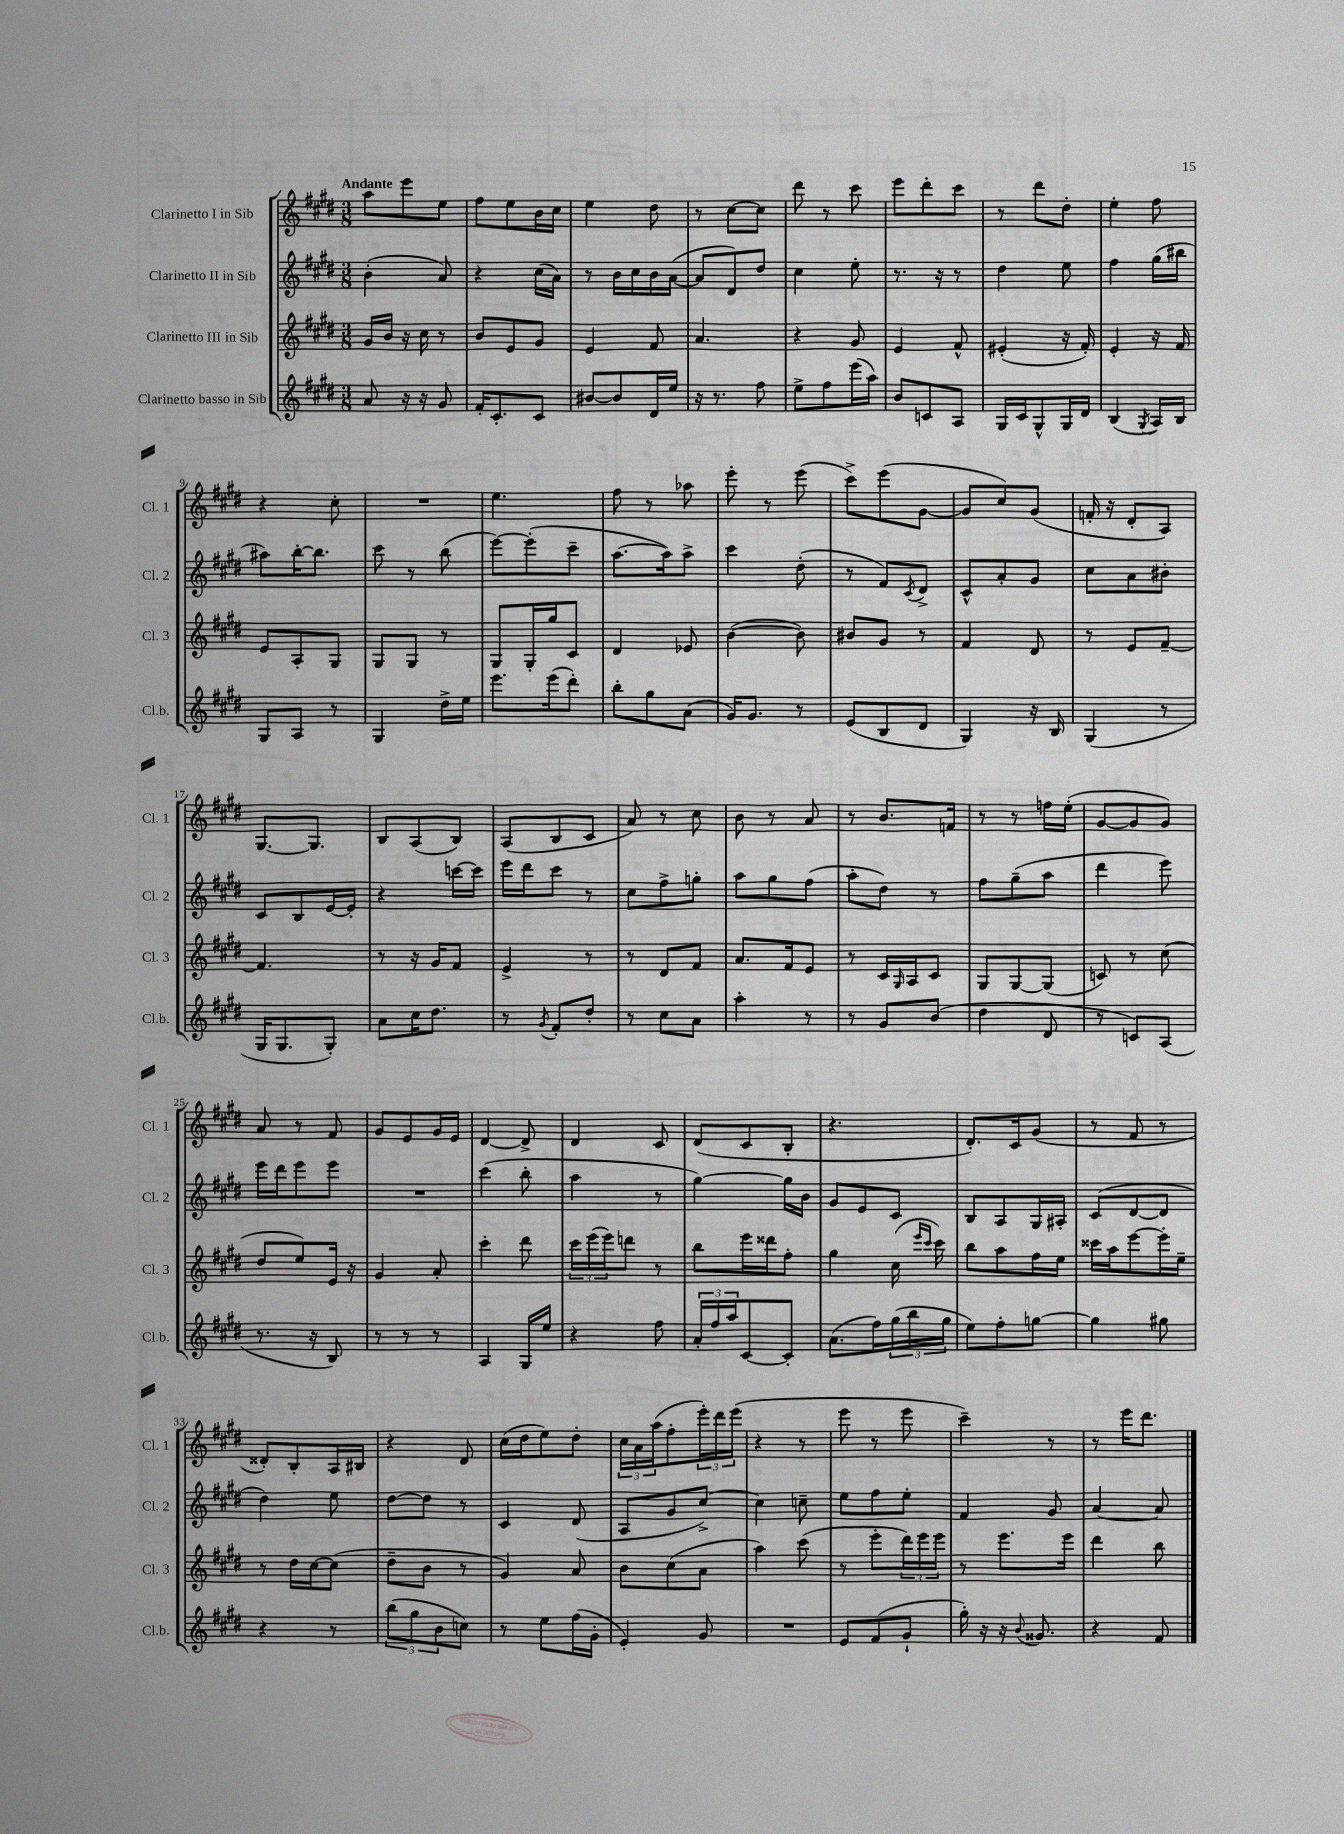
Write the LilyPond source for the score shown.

<<
\new StaffGroup <<
\new Staff = "s0" \with { instrumentName = "Clarinetto I in Sib" shortInstrumentName = "Cl. 1" } {
    \clef treble \key e \major \numericTimeSignature \time 3/8 \tempo "Andante"
    a''8 e'''8 e''8 |
    fis''8 e''8 b'16 cis''16 |
    e''4 dis''8 |
    r8 cis''8~ cis''8 |
    dis'''8 r8 cis'''8 |
    e'''8 dis'''8-. cis'''8 |
    r8 dis'''8 dis''8-. |
    e''4-. fis''8 |
    r4 cis''8-. |
    R4. |
    e''4. |
    fis''8 r8 aes''8 |
    e'''8-. r8 e'''8( |
    cis'''8->) e'''8( gis'8~ |
    gis'8 cis''8) gis'8( |
    f'16-. r16 dis'8-. a8) |
    gis8.~ gis8. |
    b8 a8( b8) |
    a8( b8 cis'8 |
    a'8) r8 cis''8 |
    b'8 r8 a'8 |
    r8 b'8. f'16 |
    r8 r8 f''16 e''16-.( |
    gis'8~ gis'8 gis'8) |
    a'8 r8 fis'8 |
    gis'8 e'8 gis'16 e'16 |
    dis'4~ dis'8-> |
    dis'4 cis'8 |
    dis'8( cis'8 b8-. |
    r4. |
    dis'8.-.) cis'16 gis'8( |
    r8 fis'8 r8 |
    disis'8-.) b8-. a16 bis16 |
    r4 dis'8 |
    cis''16( dis''16 e''8) dis''8-. |
    \tuplet 3/2 { cis''16 a'16 a''16( } fis''8-. \tuplet 3/2 { e'''16-.) dis'''16 e'''16( } |
    r4 r8 |
    e'''8 r8 e'''8 |
    cis'''4--) r8 |
    r8 e'''16 dis'''8. \bar "|." |
}
\new Staff = "s1" \with { instrumentName = "Clarinetto II in Sib" shortInstrumentName = "Cl. 2" } {
    \clef treble \key e \major \numericTimeSignature \time 3/8
    b'4-.( a'8) |
    r4 cis''16( a'16) |
    r8 b'16 cis''16 b'16 a'16~( |
    a'8 dis'8) dis''8 |
    cis''4 e''8-. |
    r8. r16 r8 |
    dis''4 e''8 |
    fis''4 gis''16( bis''16 |
    ais''8) b''16~-. b''8. |
    cis'''8 r8 b''8( |
    e'''8~) e'''8-.( cis'''8-- |
    a''8.~ a''16) a''8-> |
    cis'''4 dis''8-.( |
    r8 fis'8) \acciaccatura { cis'8 } dis'8-> |
    cis'8-^ a'8-. gis'8 |
    cis''8 a'8 bis'8-. |
    cis'8 b8 e'16~ e'16-. |
    r4 c'''16~ c'''16 |
    e'''16 dis'''16 cis'''8 r8 |
    cis''8 fis''8-> g''8-. |
    a''8 gis''8 fis''8( |
    a''8-. dis''8) r8 |
    fis''8 gis''8--( a''8 |
    dis'''4 e'''8) |
    e'''16 dis'''16 e'''8 e'''8 |
    R4. |
    cis'''4( b''8-. |
    a''4 r8 |
    gis''4~) gis''16 b'16 |
    gis'8 e'8 cis'8 |
    b8 a8 gis16 ais16-. |
    cis'8( dis'8~ dis'8 |
    dis''4) e''8 |
    dis''8~ dis''8 r8 |
    cis'4 dis'8( |
    a8 gis'8 cis''8~->) |
    cis''4 c''8-- |
    e''8 fis''8 e''8-. |
    fis'4 gis'8 |
    a'4~ a'8 \bar "|." |
}
\new Staff = "s2" \with { instrumentName = "Clarinetto III in Sib" shortInstrumentName = "Cl. 3" } {
    \clef treble \key e \major \numericTimeSignature \time 3/8
    gis'16 b'16 r16 cis''16 r8 |
    b'8 e'8 gis'8 |
    e'4 fis'8 |
    a'4. |
    r4 gis'8 |
    e'4 fis'8-^ |
    eis'4-.( r16 fis'16-.) |
    e'4-. r16 fis'16 |
    e'8 a8-. gis8 |
    gis8 gis8 r8 |
    gis8 gis16-. gis''16 cis'8 |
    dis'4 ees'8 |
    b'4~( b'8) |
    bis'8 gis'8 r8 |
    fis'4 dis'8 |
    r8 e'8 fis'8~-- |
    fis'4. |
    r8 r16 gis'16 fis'8 |
    e'4-> r8 |
    r8 dis'8 fis'8 |
    a'8. fis'16 e'8 |
    r8 cis'16 \grace { gis16 } a16 cis'8 |
    gis8 gis8~ gis8( |
    c'8) r8 cis''8( |
    dis''8 e''8) e'16 r16 |
    gis'4 a'8-. |
    cis'''4-. dis'''8 |
    \tuplet 3/2 { cis'''16 e'''16( e'''16) } d'''8 r8 |
    b''8 e'''16 disis'''16 fis''8-. |
    gis''4 cis''16( \grace { e'''16 cis'''16 } cis'''16) |
    b''8 a''8 fis''16 e''16 |
    cisis'''16 a''16 e'''8~ e'''16-. e''16-- |
    r8 dis''16 cis''16~ cis''8( |
    dis''8-- b'8 r8 |
    gis'4) a'8 |
    b'8 cis''8( a'8 |
    a''4) cis'''8( |
    r8 e'''8-. \tuplet 3/2 { dis'''16) e'''16 e'''16 } |
    r8 e'''8. e'''16 |
    dis'''4 b''8 \bar "|." |
}
\new Staff = "s3" \with { instrumentName = "Clarinetto basso in Sib" shortInstrumentName = "Cl.b." } {
    \clef treble \key e \major \numericTimeSignature \time 3/8
    a'8 r16 r16 gis'8 |
    fis'16-. cis'8.-. cis'8 |
    bis'8~ bis'8 dis'16 e''16 |
    r16 r8. fis''8 |
    e''8-> fis''8 e'''16( a''16) |
    b'8 c'8 a8 |
    gis16 cis'16 gis8-^ gis16 dis'16 |
    b4( \acciaccatura { gis8 } a16) b16 |
    gis8 a8 r8 |
    gis4 dis''16-> e''16 |
    e'''8. e'''16( dis'''8-.) |
    b''8-. gis''8 a'8( |
    gis'16) gis'8. r8 |
    e'8( b8 dis'8 |
    gis4) r16 b16 |
    gis4( r8 |
    gis16 gis8. gis8-.) |
    a'8 cis''16 dis''8. |
    r8 \acciaccatura { gis'8 } fis'8-. dis''8-. |
    r8 cis''8 a'8 |
    a''4-. r8 |
    r8 gis'8 b'8( |
    dis''4 dis'8 |
    r8 c'8) a8( |
    r8. r16 b8) |
    r8 r8 r8 |
    a4 gis16 e''16 |
    r4 fis''8 |
    \tuplet 3/2 { a'16-. fis''16 a''16 } cis'8~ cis'8-. |
    a'8.( fis''16) \tuplet 3/2 { gis''16( b''16 gis''16 } |
    e''8) fis''8-. g''8~ |
    g''4 gis''8 |
    r4 r8 |
    \tuplet 3/2 { b''8( gis''8 b'8 } c''8) |
    r8 e''8 fis''16( gis'16-. |
    e'4-.) gis'8 |
    R4. |
    e'8 fis'8( gis'8-! |
    gis''16-.) r16 r16 \appoggiatura { b'8 } gisis'8. |
    r4 fis'8 \bar "|." |
}
>>
>>
